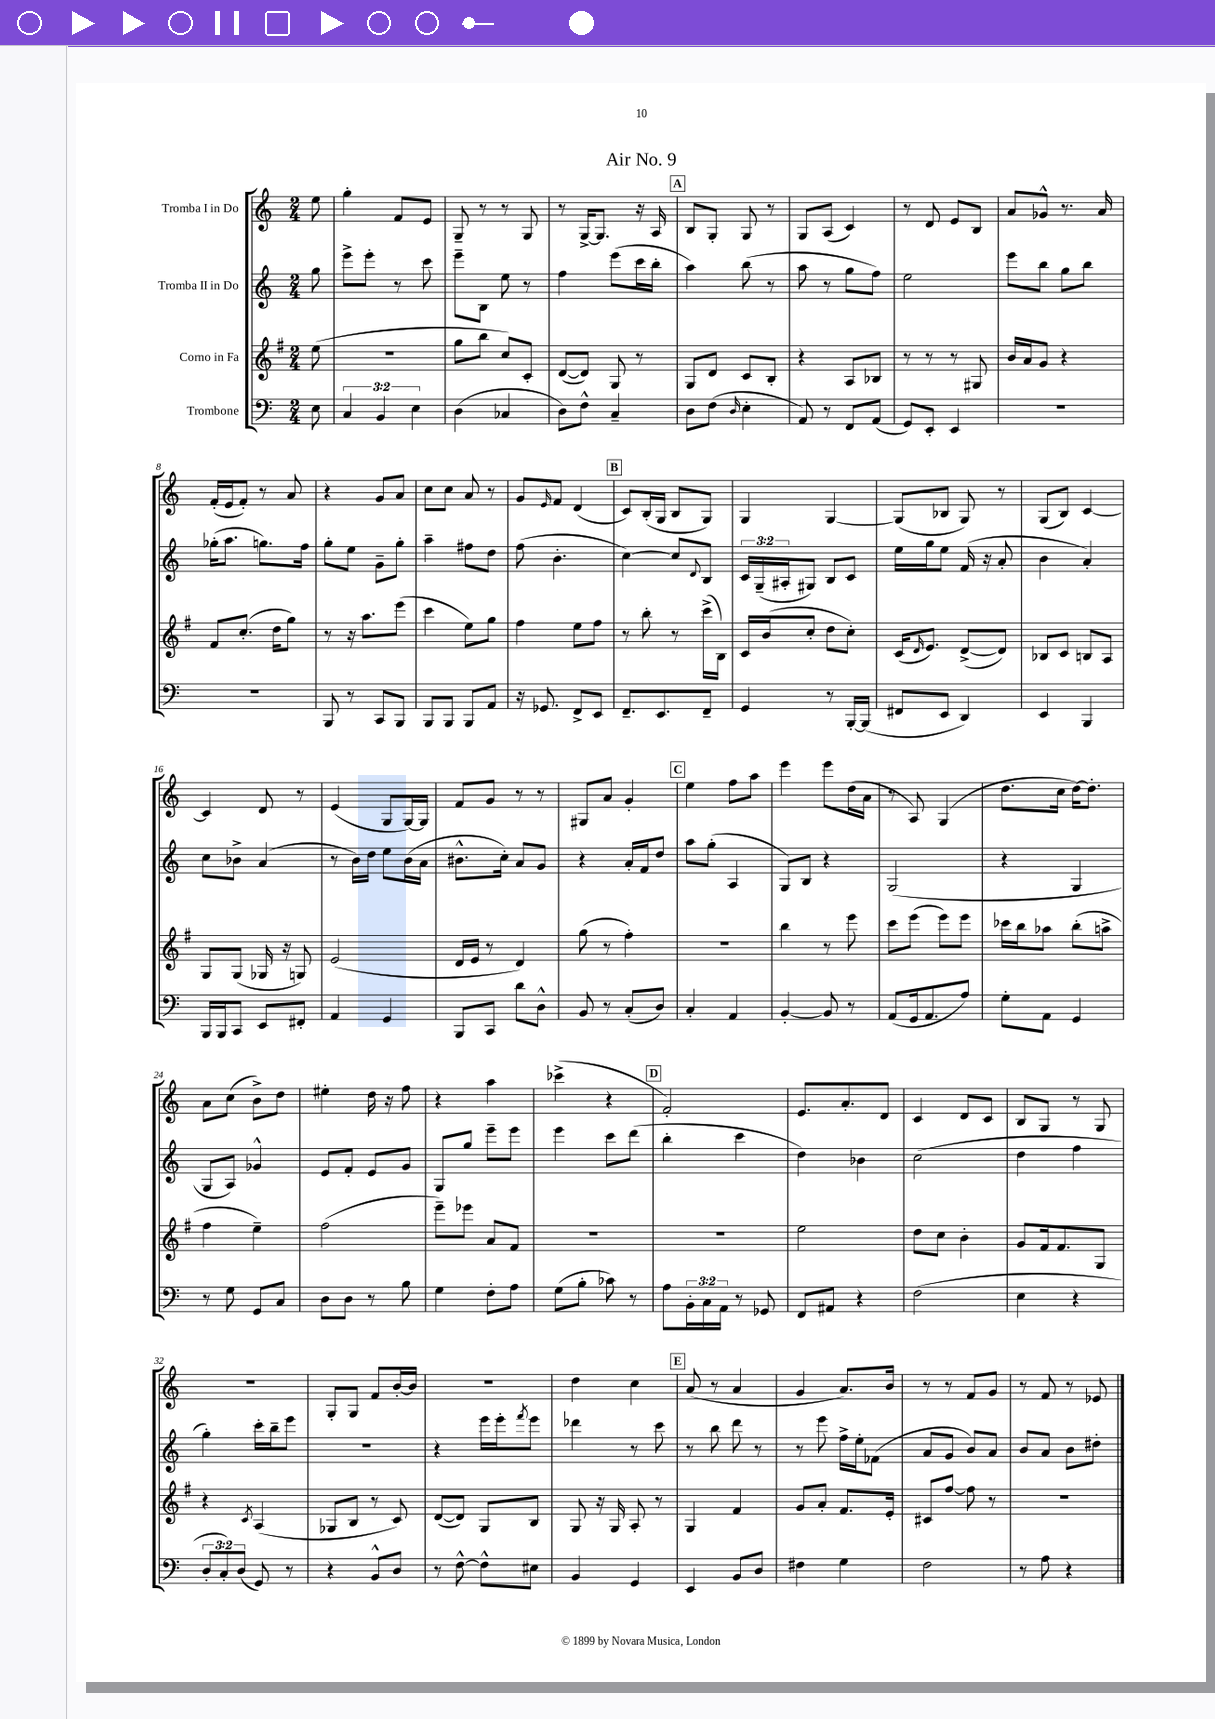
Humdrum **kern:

**kern	**kern	**kern	**kern
*staff4	*staff3	*staff2	*staff1
*clefF4	*clefG2	*clefG2	*clefG2
*k[]	*k[f#]	*k[]	*k[]
*M2/4	*M2/4	*M2/4	*M2/4
8E	(8ee	8gg	8ee
=	=	=	=
6C	2r	8eee^	4gg'
.	.	8eee'	.
6BB	.	.	.
.	.	8r	8f
6E	.	.	.
.	.	8ccc	8e
=	=	=	=
(4D	8gg	8eee~	8G~
.	8bb	8B	8r
4C-	8cc)	8ee	8r
.	8c'	8r	8G
=	=	=	=
8D)	([8d	4ff	8r
8F^^	8d])	.	[16G^
.	.	.	8.G]
4C~	8G	(8eee	.
.	8r	16ccc	16r
.	.	16bb'	16A
=	=	=	=
8D	8G	4aa)	8B
(8F	8d	.	8G'
16qqD	.	.	.
4E'	8c	(8bb	8G
.	8B'	8r	8r
=	=	=	=
8AA)	4r	8aa	8G
8r	.	8r	(8A
8FF	8A	8gg	4c)
(8AA	8B-	8ff)	.
=	=	=	=
8GG)	8r	2ee	8r
8EE'	8r	.	8d
4EE	8r	.	8e
.	8G#	.	8B
=	=	=	=
2r	16b	8eee	8a
.	16a	.	.
.	8g	8bb	8g-^^
.	4r	8gg	8.r
.	.	8bb	.
.	.	.	16a
=	=	=	=
2r	8f#	(16gg-'	(16f'
.	.	8.aa	16e
.	(8.cc'	.	8f')
.	.	8.gg)	8r
.	16dd	.	.
.	8gg)	.	8a
.	.	16ff	.
=	=	=	=
8BBB	8r	8gg'	4r
8r	16r	8ee	.
.	8.aa	.	.
8CC	.	8g~	8g
8BBB	(8eee	8gg'	8a
=	=	=	=
8BBB	4ccc	4aa~	8cc
8BBB	.	.	8cc
8BBB	8ee)	8ff#	8a
8AA	8gg	8dd	8r
=	=	=	=
16r	4ff#	(8ff	8g
8.GG-	.	.	.
.	.	.	16qqe
.	.	4.b'	8f
8FF^	8ee	.	(4d
8EE	8ff#	.	.
=	=	=	=
8.FF~	8r	[4cc)	8c)
.	8bb'	.	(16B'
8.EE	.	.	16G
.	8r	8cc]	8B
.	.	8qqd	.
8FF~	(16ccc^	8B	8G)
.	16B)	.	.
=	=	=	=
4GG	16c	24c	4G
.	.	(24G~	.
.	(16b	.	.
.	.	24A#'	.
.	8cc'	8G#)	.
8r	8dd	8B	[4G
[16BBB'	8cc')	8c	.
(16BBB]	.	.	.
=	=	=	=
8FF#	(16c	16ee	(8G]
.	16qqd	.	.
.	8.e)	16gg	.
8EE	.	8ee	8B-
4DD)	([8d^	(16f	8G)
.	.	16r	.
.	8d])	8a'	8r
=	=	=	=
4EE	8B-	4b	(8G
.	8c	.	8B)
4BBB	8B	4a')	[4c
.	8A	.	.
=	=	=	=
16BBB	8G	8cc	4c]
16BBB	.	.	.
8CC	(8G	8b-^	.
8EE	16G-	(4a	8d
.	16r	.	.
8FF#'	8G)	.	8r
=	=	=	=
4AA	(2e	8r	(4e
.	.	16b)	.
.	.	16dd	.
4GG	.	8ee	8G
.	.	(16b	[16G)
.	.	16a	16G]
=	=	=	=
8BBB	16d	8.b#^^	8f
.	16e	.	.
8CC	8r	.	8g
.	.	16cc')	.
8d	4d)	8a	8r
8D^^	.	8g	8r
=	=	=	=
8BB	(8gg	4r	8G#
8r	8r	.	8a
(8C'	4ff#')	16a'	4g'
.	.	16f	.
8D)	.	8dd	.
=	=	=	=
4C'	2r	8aa	4ee
.	.	(8gg'	.
4AA	.	4A	8ff
.	.	.	8aa
=	=	=	=
[4BB'	4bb	8G)	4eee
.	.	8B	.
8BB]	8r	4r	8eee
8r	8eee	.	(16dd
.	.	.	16a
=	=	=	=
(8AA	8ccc	(2G	8r
16GG	(8eee	.	8A)
8.AA	.	.	.
.	8eee)	.	(4G
8A)	8eee	.	.
=	=	=	=
8G'	16ccc-	4r	8.dd
.	16bb	.	.
8AA	8aa-	.	.
.	.	.	16cc
4GG	(8bb'	4G	[16dd)
.	.	.	8.dd']
.	8aa^	.	.
=	=	=	=
8r	4ff#	8G	8a
8G	.	8A)	(8cc
8GG	4ee~)	4g-^^	8b^)
8C	.	.	8dd
=	=	=	=
8D	(2ff#	8e	4ee#'
8D	.	8f'	.
8r	.	8e	16dd
.	.	.	16r
8B	.	8g	8ff
=	=	=	=
4G	8eee~)	8G	4r
.	8eee-	8gg	.
8F'	8a	8eee~	4aa
8A	8f#	8eee	.
=	=	=	=
(8G	2r	4eee	(4ccc-^
8B'	.	.	.
8c-)	.	8ccc	4r
8r	.	(8ddd	.
=	=	=	=
8A	2r	4bb'	2f')
24BB'	.	.	.
24C	.	.	.
24AA	.	.	.
8r	.	4ccc	.
8GG-	.	.	.
=	=	=	=
8FF	2ee	4dd)	8.e
8AA#	.	.	.
.	.	.	8.a'
4r	.	4b-	.
.	.	.	8d
=	=	=	=
(2F	8dd	(2cc	4c
.	8cc	.	.
.	4b'	.	8d
.	.	.	8c
=	=	=	=
4E	8g	4dd	8B
.	16f#	.	8G
.	8.f#	.	.
4r	.	4ff	8r
.	8G	.	8G
=	=	=	=
12D'	4r	4gg')	2r
12C')	.	.	.
(12D	.	.	.
.	8qc	.	.
8GG)	(4A	16ccc'	.
.	.	16bb~	.
8r	.	8eee	.
=	=	=	=
4r	8G-	2r	8G'
.	8B	.	8G
8BB^^	8r	.	8f
8D	8c)	.	[16b'
.	.	.	16b]
=	=	=	=
8r	([8d	4r	2r
[8F^^	8d])	.	.
8F^^]	8G	16eee	.
.	.	16eee'	.
.	.	8qfff	.
8E#	8B	8eee	.
=	=	=	=
4BB	8G	4ddd-	4dd
.	16r	.	.
.	16G	.	.
4GG	8A'	8r	4cc
.	8r	8ccc	.
=	=	=	=
4EE	4G	8r	(8a
.	.	8bb	8r
8BB	4f#	8ddd	4a
8D	.	8r	.
=	=	=	=
4F#	8g	8r	4g
.	8a'	8eee	.
4G	8.f#	16ff^	8.a)
.	.	16ee'	.
.	.	(8f-	.
.	16e'	.	16b
=	=	=	=
2F	8c#	8a	8r
.	[8ff#	8g	8r
.	8ff#]	8b)	8f
.	8r	8a	8g
=	=	=	=
8r	2r	8b	8r
8A	.	8a	8f
4r	.	8b	8r
.	.	8dd#'	8e-
==	==	==	==
*-	*-	*-	*-
